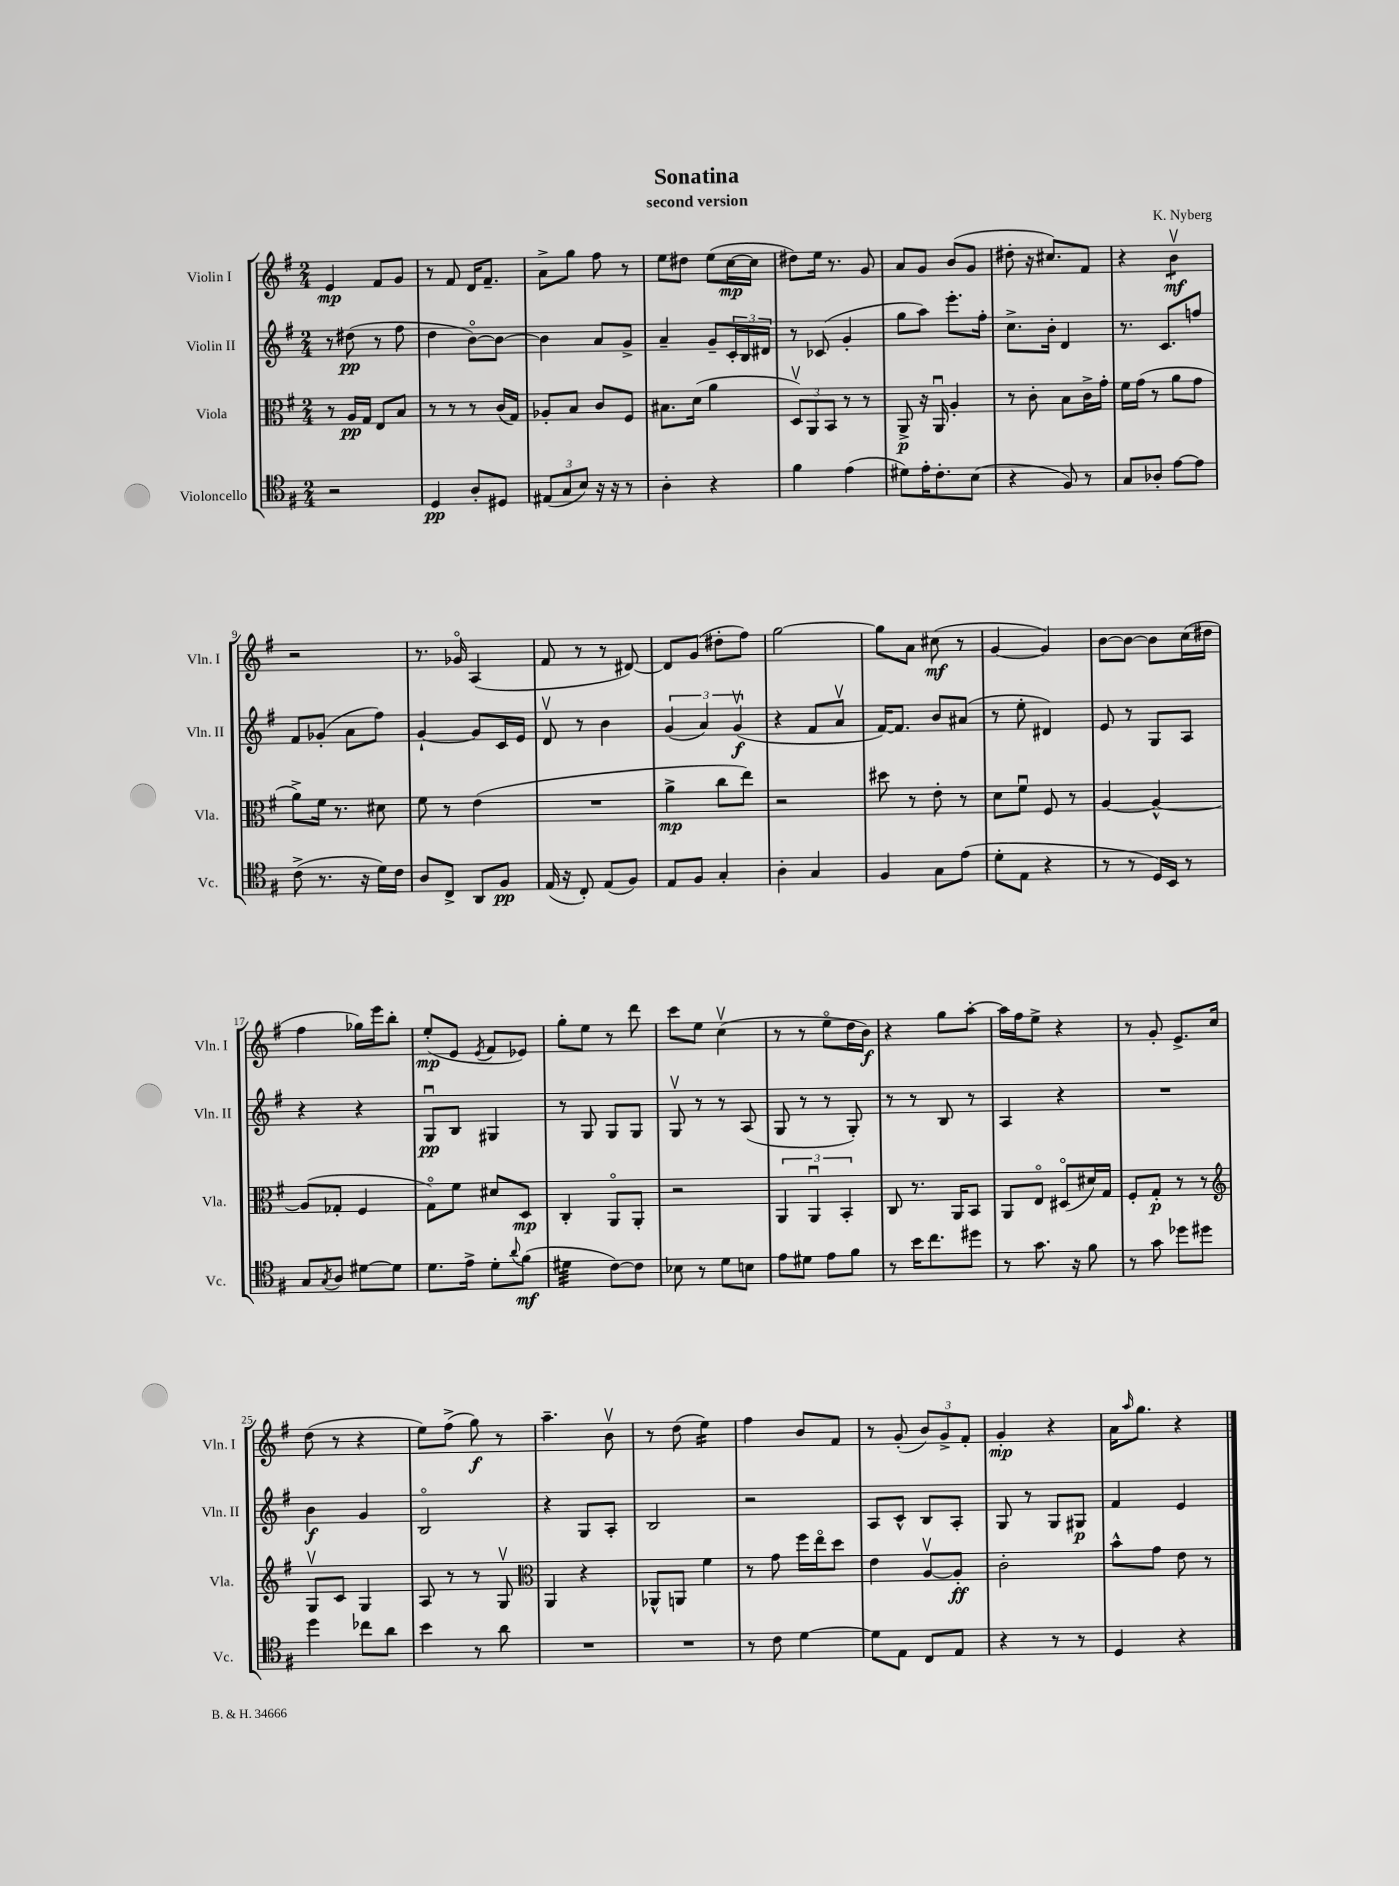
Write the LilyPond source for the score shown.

\header { title = "Sonatina" composer = "K. Nyberg" subtitle = "second version" }
<<
\new StaffGroup <<
\new Staff = "s0" \with { instrumentName = "Violin I" shortInstrumentName = "Vln. I" } {
    \clef treble \key g \major \numericTimeSignature \time 2/4
    e'4\mp fis'8 g'8 |
    r8 fis'8 d'16 fis'8.-- |
    a'8-> g''8 fis''8 r8 |
    e''8 dis''8 e''8( c''16~\mp c''16 |
    dis''8) e''16 r8. g'8 |
    a'8 g'8 b'8( g'8 |
    dis''8-. r16 cis''8.) fis'8 |
    r4 b'4:8\upbow\mf |
    r2 |
    r8. ges'16\flageolet a4( |
    fis'8 r8 r8 dis'8~) |
    dis'8 g'8( dis''8-. fis''8) |
    g''2~ |
    g''8 a'8 cis''8\mf( r8 |
    g'4~ g'4) |
    b'8~ b'8~ b'8 c''16( dis''16 |
    fis''4 ges''16) e'''16 b''8-. |
    e''8-.\mp( e'8 \acciaccatura { e'8 } fis'8 ees'8) |
    g''8-. e''8 r8 d'''8 |
    c'''8 e''8 c''4\upbow( |
    r8 r8 e''8\flageolet d''16 b'16\f) |
    r4 g''8 a''8~-. |
    a''16 fis''16 e''8-> r4 |
    r8 g'8-. e'8.-> c''16 |
    d''8( r8 r4 |
    e''8) fis''8->( g''8\f) r8 |
    a''4.-- b'8\upbow |
    r8 d''8( e''4:16) |
    fis''4 b'8 fis'8 |
    r8 g'8-.( \tuplet 3/2 { b'8) g'8-> fis'8-. } |
    g'4-.\mp r4 |
    a'16 \grace { a''16 } g''8. r4 \bar "|." |
}
\new Staff = "s1" \with { instrumentName = "Violin II" shortInstrumentName = "Vln. II" } {
    \clef treble \key g \major \numericTimeSignature \time 2/4
    r8 dis''8\pp( r8 fis''8 |
    d''4 b'8~\flageolet) b'8~ |
    b'4 a'8 g'8-> |
    a'4-- g'8-- \tuplet 3/2 { c'16-. b16 dis'16 } |
    r8 ces'8( g'4-. |
    g''8 a''8) e'''8.-. fis''16-. |
    c''8.-> b'16-. d'4 |
    r8. c'8. f''8 |
    fis'8 ges'8-.( a'8 fis''8) |
    g'4~-! g'8 c'16 e'16 |
    d'8\upbow r8 b'4 |
    \tuplet 3/2 { g'4( a'4) g'4\upbow\f( } |
    r4 fis'8 a'8\upbow |
    fis'16~) fis'8. b'8 ais'8( |
    r8 e''8-. dis'4) |
    e'8 r8 g8 a8 |
    r4 r4 |
    g8\downbow\pp b8 gis4 |
    r8 g8 g8 g8 |
    g8\upbow r8 r8 a8( |
    g8 r8 r8 g8-.) |
    r8 r8 b8 r8 |
    a4 r4 |
    R2 |
    b'4\f g'4 |
    b2\flageolet |
    r4 g8 a8-. |
    b2 |
    r2 |
    a8 c'8-^ b8 a8-. |
    g8 r8 g8 gis8\p |
    fis'4 e'4 \bar "|." |
}
\new Staff = "s2" \with { instrumentName = "Viola" shortInstrumentName = "Vla." } {
    \clef alto \key g \major \numericTimeSignature \time 2/4
    r8 a16\pp g16 e8 b8 |
    r8 r8 r8 c'16( g16) |
    aes8-. b8 c'8 fis8 |
    bis8. d'16( a'4 |
    \tuplet 3/2 { d8\upbow) a,8 b,8 } r8 r8 |
    a,8->\p r16 a,16\downbow a4-. |
    r8 c'8-. b8 c'16-> g'16-. |
    fis'16 g'16( r8 a'8 g'8 |
    a'8->) fis'16 r8. dis'8 |
    fis'8 r8 e'4( |
    R2 |
    a'4->\mp c''8 e''8) |
    r2 |
    dis''8 r8 e'8-. r8 |
    d'8 fis'8\downbow fis8 r8 |
    a4~ a4~-^ |
    a8( ges8-. fis4 |
    g8\flageolet) fis'8 dis'8 d8\mp |
    c4-. a,8\flageolet a,8-. |
    r2 |
    \tuplet 3/2 { a,4 a,4\downbow b,4-. } |
    c8 r8. a,16 b,8 |
    a,8 e8\flageolet dis8\flageolet( dis'16) g16 |
    fis8-. g8-.\p r8 r8 |
    \clef treble g8\upbow c'8 g4 |
    a8 r8 r8 g8\upbow |
    \clef alto a,4 r4 |
    aes,8-^ a,8 fis'4 |
    r8 g'8 fis''16 e''16\flageolet d''8 |
    e'4 a8~\upbow a8-.\ff |
    c'2-. |
    b'8-^ g'8 e'8 r8 \bar "|." |
}
\new Staff = "s3" \with { instrumentName = "Violoncello" shortInstrumentName = "Vc." } {
    \clef tenor \key g \major \numericTimeSignature \time 2/4
    r2 |
    d4\pp a8-. dis8 |
    \tuplet 3/2 { eis8( g8 b8) } r16 r16 r8 |
    a4-. r4 |
    fis'4 e'4( |
    dis'8) e'16-. c'8.-. b8( |
    r4 fis8) r8 |
    g8 aes8-. e'8~ e'8 |
    c'8->( r8. r16 d'16) c'16 |
    a8 c8-> a,8 fis8\pp |
    e16( r16 c8-.) e8( fis8) |
    e8 fis8 g4-. |
    a4-. g4 |
    fis4 g8 e'8( |
    d'8-. e8 r4 |
    r8 r8 d16) b,16 r8 |
    g8 \acciaccatura { g8 } a8 dis'8~ dis'8 |
    d'8. e'16-> d'8-. \appoggiatura { a'8 } fis'8\mf( |
    dis'4:32 c'8~) c'8 |
    bes8 r8 d'8 b8 |
    e'8 dis'8 e'8 fis'8 |
    r8 b'16 c''8. dis''8 |
    r8 g'8. r16 fis'8 |
    r8 g'8 des''8 dis''8 |
    d''4 ces''8 a'8 |
    b'4 r8 a'8 |
    R2 |
    R2 |
    r8 c'8 d'4~ |
    d'8 e8 c8 e8 |
    r4 r8 r8 |
    d4 r4 \bar "|." |
}
>>
>>
